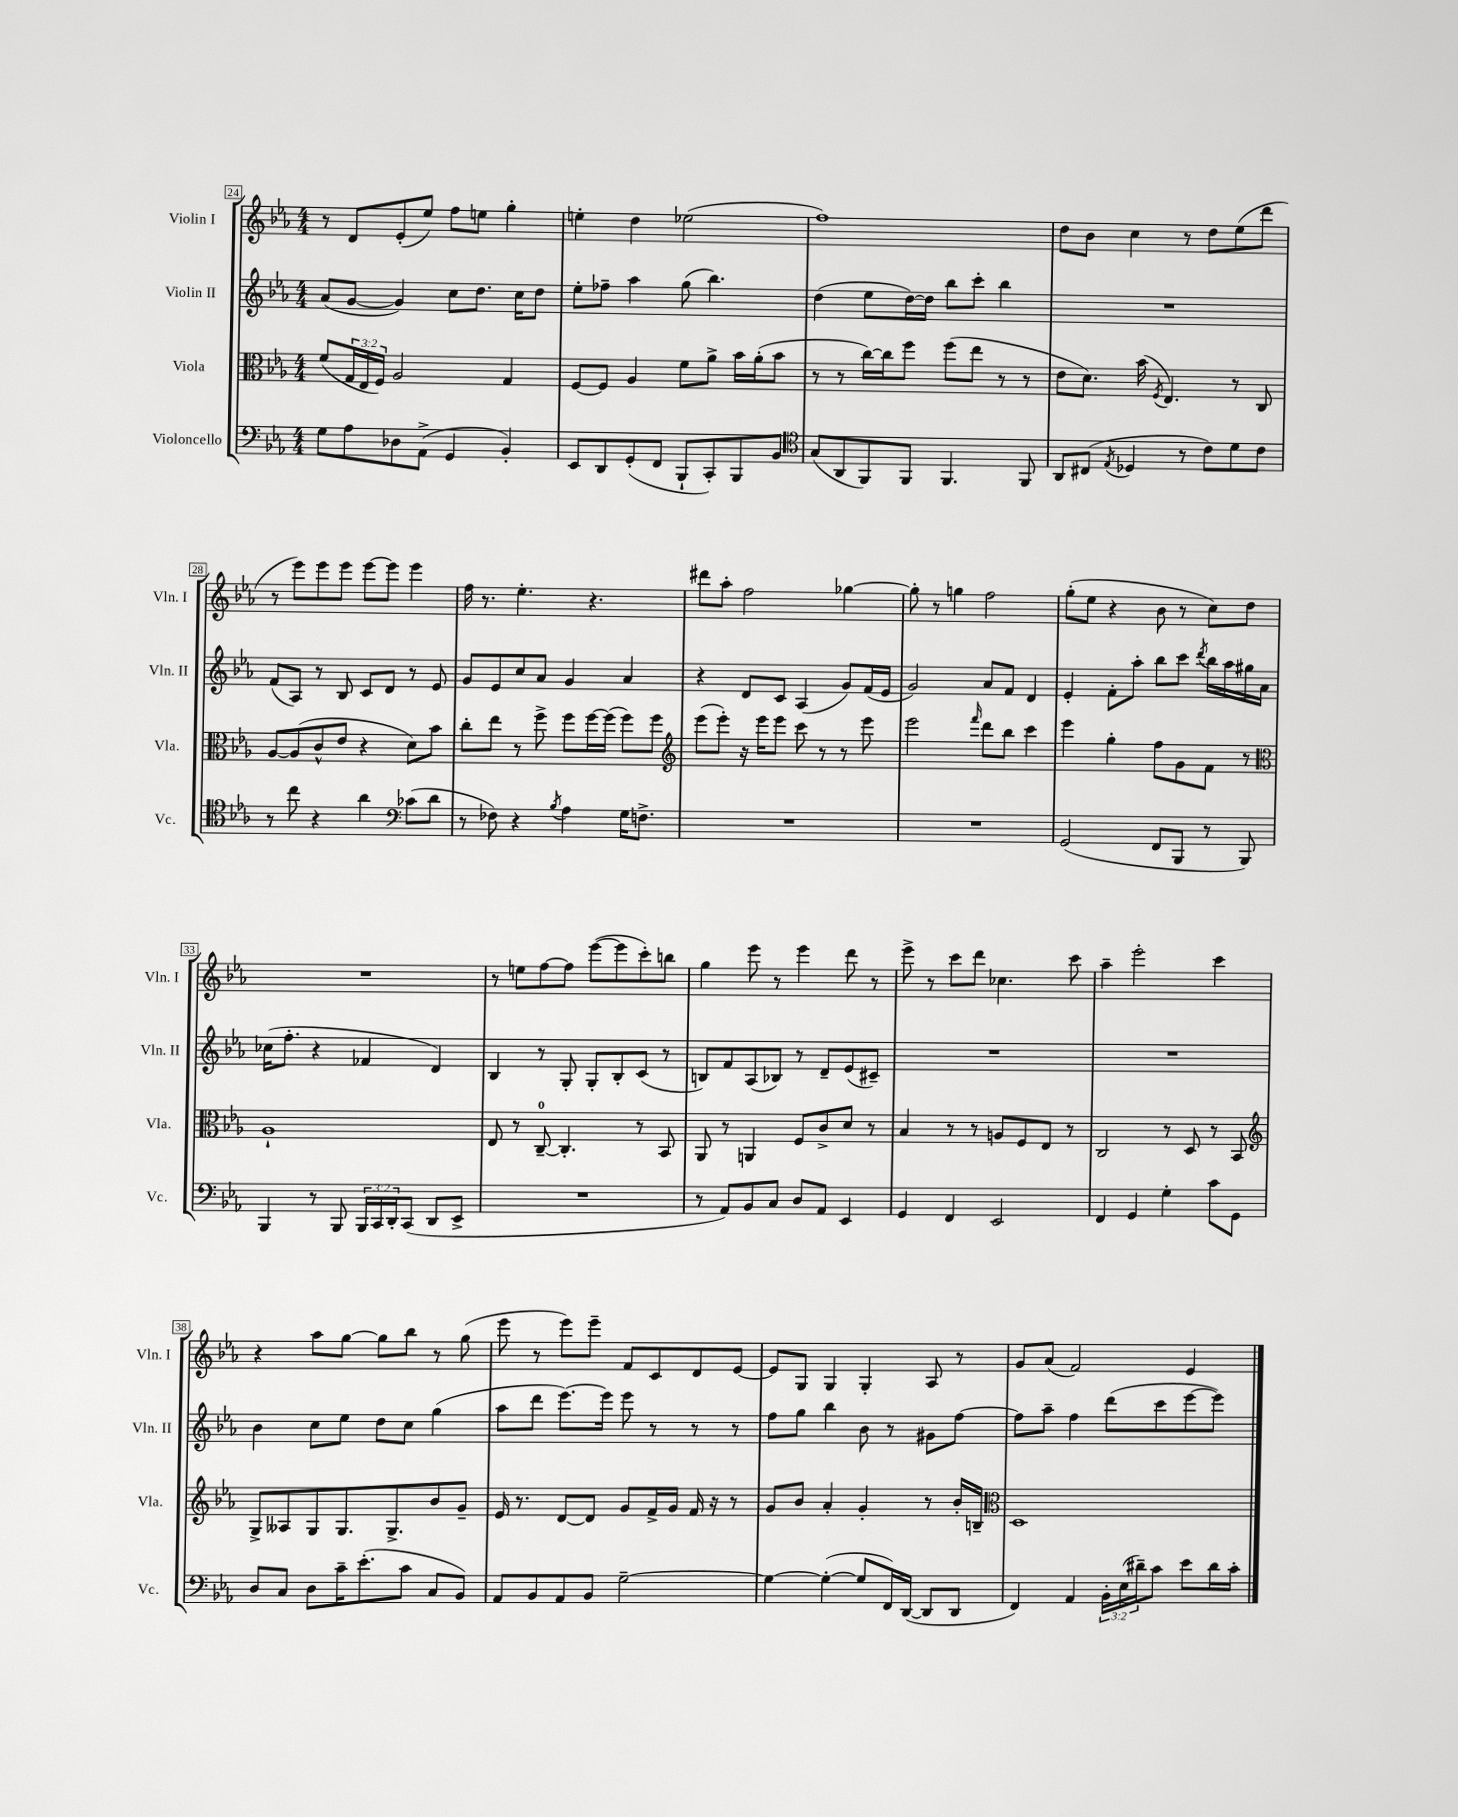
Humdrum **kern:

**kern	**kern	**kern	**kern
*part4	*part3	*part2	*part1
*staff4	*staff3	*staff2	*staff1
*I"Violoncello	*I"Viola	*I"Violin II	*I"Violin I
*I'Vc.	*I'Vla.	*I'Vln. II	*I'Vln. I
*clefF4	*clefC3	*clefG2	*clefG2
*k[b-e-a-]	*k[b-e-a-]	*k[b-e-a-]	*k[b-e-a-]
*M4/4	*M4/4	*M4/4	*M4/4
=24	=24	=24	=24
8G\L	(8f/L	(8a-/L	8r
8A-\	24G/L	[8g/J	8d/L
.	24E-/	.	.
.	24F/JJ)	.	.
8D-X\	2A-/	4g/])	(8e-'/
(8AA-^\J	.	.	8ee-/J)
4GG/	.	8cc\L	8ff\L
.	.	8.dd\J	8een\J
4BB-'/)	4G/	.	4gg'\
.	.	16cc\KL	.
.	.	8dd\J	.
=25	=25	=25	=25
8EE-/L	[8F/L	8ee-'\L	4een'\
8DD/	8F/J]	8ff-X~\J	.
(8GG'/	4A-/	4aa-\	4dd\
8FF/J	.	.	.
8BBB-`/L	8f\L	(8gg\	(2ee-X\
8CC'/)	8a-^\J	4.bb-\)	.
8BBB-/	16b-\LL	.	.
.	(16a-'\J	.	.
8BB-/J	8b-\J	.	.
=26	=26	=26	=26
*clefC4	*	*	*
(8G/L	8r	(4dd\	1ff)
8AA-/	8r	.	.
8FF/)	[16cc\LL)	8ee-\L	.
.	16cc\J]	.	.
8FF/J	8ff\J	[16dd\L)	.
.	.	16dd\JJ]	.
4.FF/	(8ff\L	8bb-\L	.
.	8ee-\J	8ccc'\J	.
.	8r	4bb-\	.
8FF/	8r	.	.
=27	=27	=27	=27
8AA-/L	8e-\L	1r	8dd\L
(8C#X/J	8.d\J)	.	8b-\J
8qE-/	.	.	.
4D-X/	.	.	4cc\
.	(16b-\	.	.
.	8qF/	.	.
.	4.E-/)	.	.
8r	.	.	8r
8c\L)	.	.	8dd\L
8d\	8r	.	(8ee-\
8c\J	8C/	.	8ddd\J
!!LO:LB:g=z
=28	=28	=28	=28
8r	[8A-/L	(8f/L	8r
8cc\	(8A-/]	8A-/J)	8eee-\L)
4r	8c^^/	8r	8eee-\
.	8e-/J	8B-/	8eee-\J
4a-\	4r	8c/L	[8eee-\L
.	.	8d/J	8eee-\J]
*clefF4	*	*	*
(8c-X\L	8d\L)	8r	4eee-\
8d\J	8b-\J	8e-/	.
=29	=29	=29	=29
8r	8cc'\L	8g/L	16ff\
.	.	.	8.r
8F-X\)	8ee-\J	8e-/	.
4r	8r	8cc/	4.ee-'\
.	8ff^\	8a-/J	.
8qB-/	.	.	.
4A-\	8ff\L	4g/	.
.	[16ff\L	.	4.r
.	(16ff\JJ]	.	.
16G\KL	8ff\L)	4a-/	.
8.Fn^\J	.	.	.
.	8ff\J	.	.
=30	=30	=30	=30
*	*clefG2	*	*
1r	(8eee-\L	4r	8ddd#X\L
.	8eee-'\J)	.	8aa-'\J
.	16r	8d/L	2ff\
.	16eee-\KL	.	.
.	8eee-\J	8c/J	.
.	8ccc\	(4A-/	.
.	8r	.	.
.	8r	8g/L)	[4gg-X\
.	8eee-\	(16f/L	.
.	.	16e-/JJ	.
=31	=31	=31	=31
1r	2eee-\	2g/)	8gg-'\]
.	.	.	8r
.	.	.	4ggn\
.	16qqfff/	.	.
.	8ddd\L	8a-/L	2ff\
.	8bb-\J	8f/J	.
.	4ccc\	4d/	.
=32	=32	=32	=32
(2GG/	4eee-\	4e-'/	(8gg'\L
.	.	.	8ee-\J
.	4gg'\	8f'\L	4r
.	.	8aa-'\J	.
8FF/L	8ff\L	8bb-\L	8b-\
8BBB-/J	8g\	8ccc\J	8r
.	.	8qddd/	.
8r	8f\J	16bb-\LL	8cc\L)
.	.	16aa-\	.
8BBB-/)	8r	16gg#X\	8dd\J
.	.	16a-\JJ	.
!!LO:LB:g=z
=33	=33	=33	=33
*	*clefC3	*	*
4BBB-/	1A-`	(16cc-X\KL	1r
.	.	8.ff'\J	.
8r	.	4r	.
8BBB-/	.	.	.
24BBB-/LL	.	4f-X/	.
24CC/	.	.	.
24DD'/J	.	.	.
(8CC/J	.	.	.
8DD/L	.	4d/)	.
8EE-^/J	.	.	.
=34	=34	=34	=34
1r	8E-/	4B-/	8r
.	8r	.	8een\L
.	[8C~/	8r	[8ff\
.	4.C'/]	8G'/	8ff\J]
.	.	8G'/L	([8eee-\L
.	.	8B-'/	8eee-\]
.	8r	(8c/J	8ccc'\)
.	8BB-/	8r	8bbn\J
=35	=35	=35	=35
8r	8AA-/	8Bn/L)	4gg\
8AA-/L)	8r	8f/	.
8BB-/	4AAn/	(8A-/	8eee-\
8C/J	.	8B-X/J)	8r
8D/L	8F/L	8r	4eee-\
8AA-/J	8c^/	8d~/L	.
4EE-/	8d/J	(8e-/	8ddd\
.	8r	8c#X~/J)	8r
=36	=36	=36	=36
4GG/	4B-/	1r	8eee-^\
.	.	.	8r
4FF/	8r	.	8ccc\L
.	8r	.	8ddd\J
2EE-/	8An/L	.	4.cc-X\
.	8F/	.	.
.	8E-/J	.	.
.	8r	.	8ccc\
=37	=37	=37	=37
4FF/	2C/	1r	4aa-~\
4GG/	.	.	2eee-'\
4G'\	8r	.	.
.	8D/	.	.
8c\L	8r	.	4ccc\
8GG\J	8BB-/	.	.
!!LO:LB:g=z
=38	=38	=38	=38
*	*clefG2	*	*
8D/L	8G^/L	4b-\	4r
8C/J	8A--X/	.	.
8D\L	8G/	8cc\L	8aa-\L
16c~\K	8.G/	8ee-\J	[8gg\J
(8.e-'\	.	.	.
.	.	8dd\L	8gg\L]
.	8.G^/	.	.
8c\J	.	8cc\J	8bb-\J
8C/L	8b-/	(4gg\	8r
8BB-/J)	8g~/J	.	(8gg\
=39	=39	=39	=39
8AA-/L	16e-/	8aa-\L	8eee-\
.	8.r	.	.
8BB-/	.	8ddd\J	8r
8AA-/	[8d/L	[8.eee-\L)	8eee-\L)
8BB-/J	8d/J]	.	8eee-~\J
.	.	16eee-\Jk]	.
[2G~\	8g/L	8eee-\	8f/L
.	16f^/L	8r	8c/
.	16g/JJ	.	.
.	16f/	8r	8d/
.	16r	.	.
.	8r	8r	[8e-/J
=40	=40	=40	=40
4G\_	8g/L	8ff\L	8e-/L]
.	8b-/J	8gg\J	8G/J
(4G'\_	4a-'/	4bb-\	4G/
8G/L]	4g'/	8b-\	4G'/
16FF/L)	.	8r	.
([16DD/JJ	.	.	.
8DD/L]	8r	8g#X\L	8A-/
8DD/J	16b-'/LL	[8ff\J	8r
.	16Bn~/JJ	.	.
=41	=41	=41	=41
*	*clefC3	*	*
4FF/)	1D	8ff\L]	8g/L
.	.	8aa-~\J	(8a-/J
4AA-/	.	4ff\	2f/)
24BB-'\LL	.	(8ddd\L	.
(24E-\	.	.	.
24d#X~\J)	.	.	.
8c\J	.	8ccc\	.
8e-\L	.	[8eee-\	4e-/
16d#\L	.	8eee-\J])	.
16c'\JJ	.	.	.
==	==	==	==
*-	*-	*-	*-
